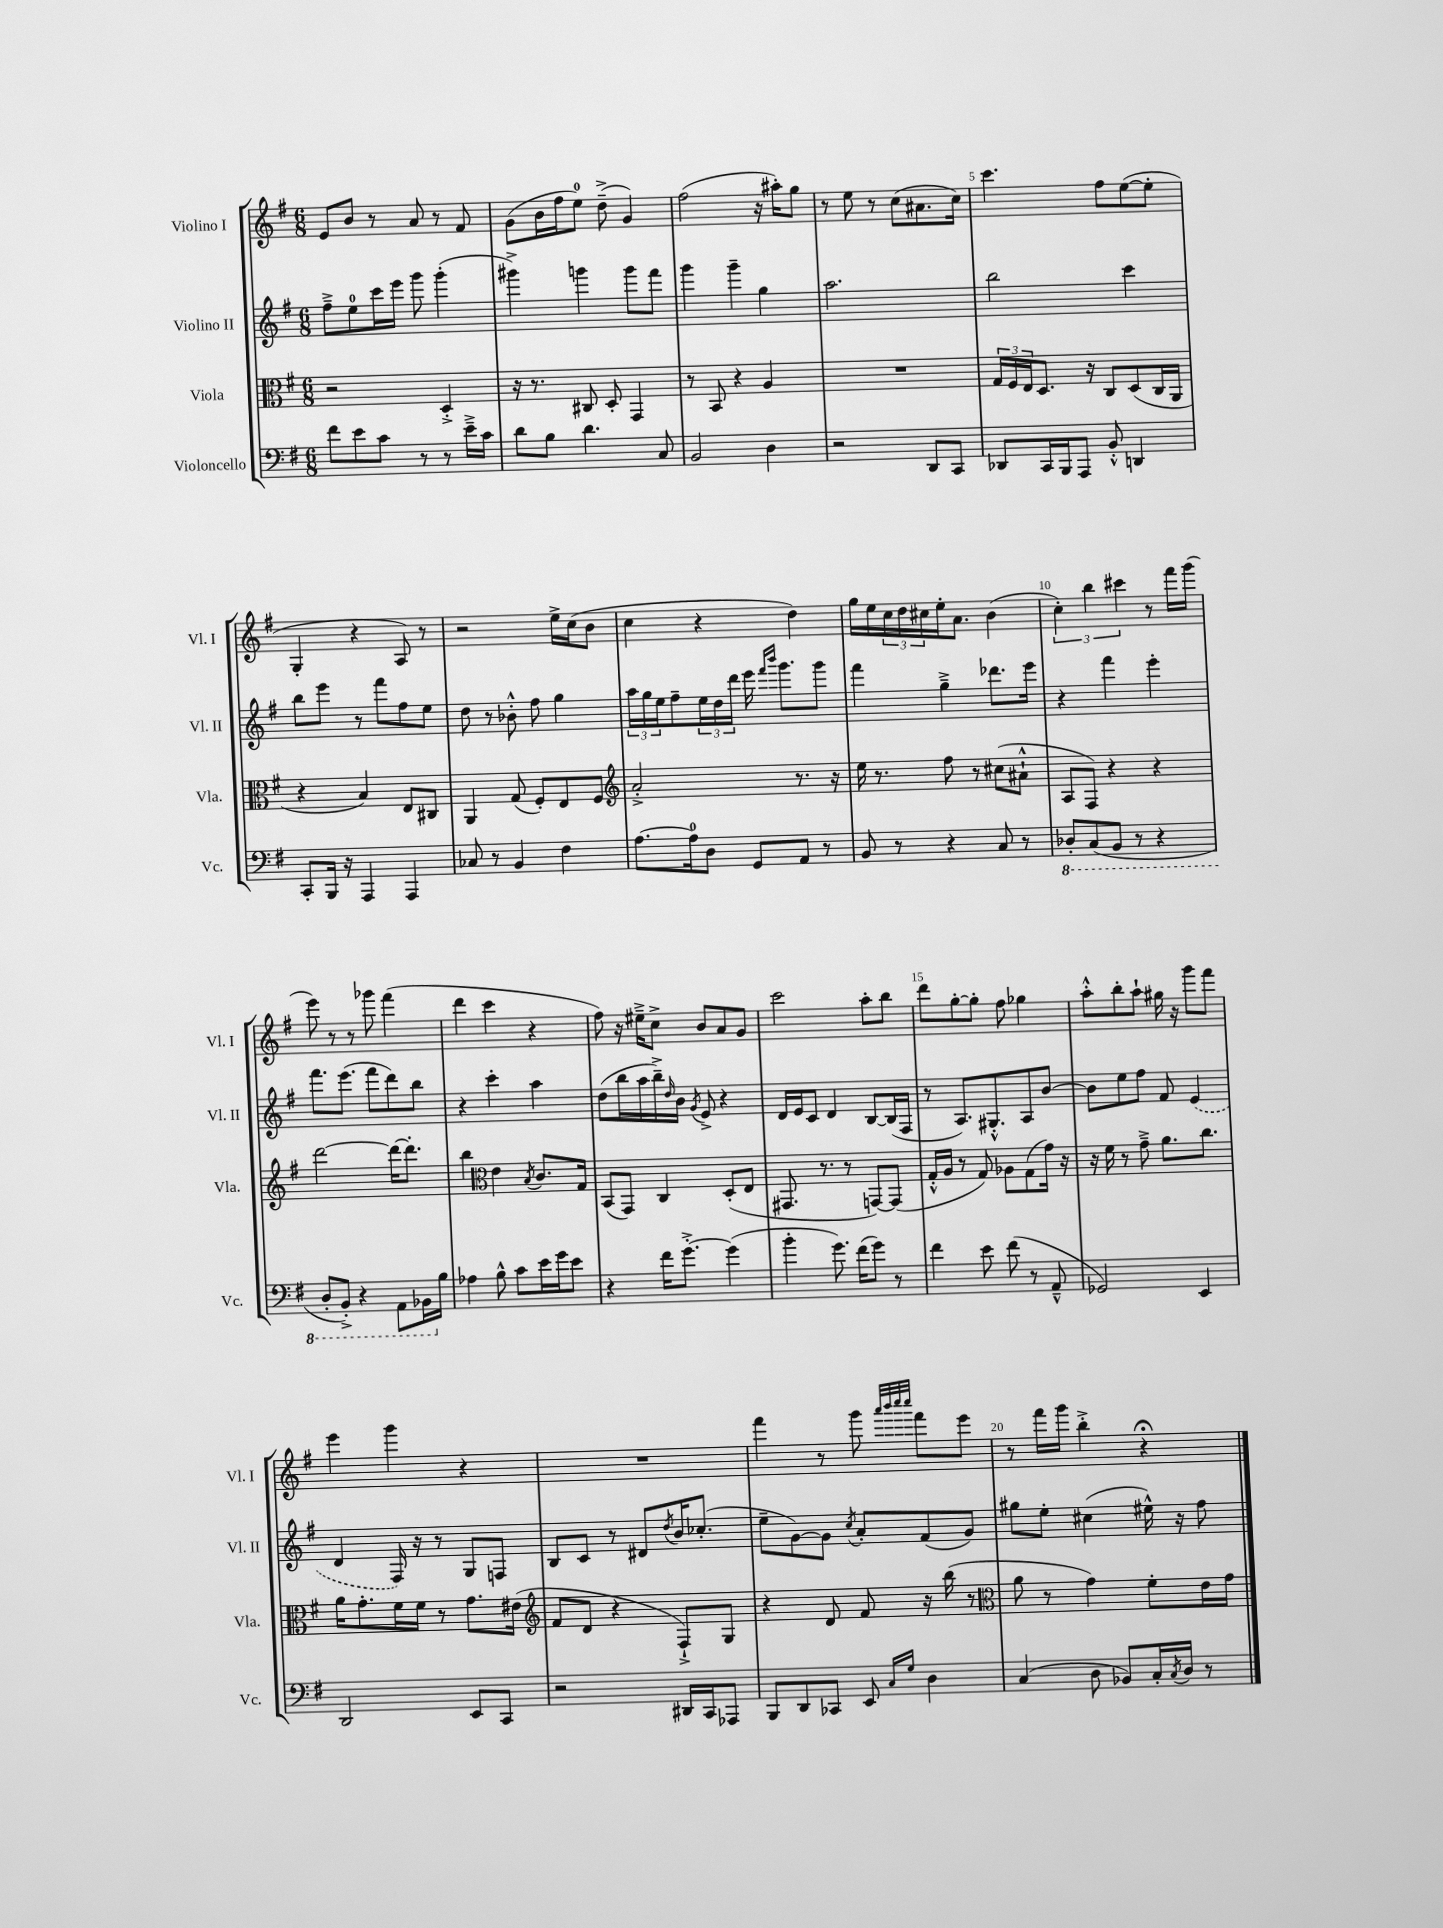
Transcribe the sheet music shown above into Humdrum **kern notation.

**kern	**kern	**kern	**kern
*staff4	*staff3	*staff2	*staff1
*clefF4	*clefC3	*clefG2	*clefG2
*k[f#]	*k[f#]	*k[f#]	*k[f#]
*M6/8	*M6/8	*M6/8	*M6/8
8f#	2r	8ff#~^	8e
8e	.	8ee	8b
8c	.	16ccc	8r
.	.	16eee	.
8r	.	8ggg	8a
8r	4D'^	(4ggg'	8r
16e~^	.	.	8f#
16c	.	.	.
=	=	=	=
8d	16r	4ggg#^)	(8g
.	8.r	.	.
8B	.	.	16b
.	.	.	16ff#
4.d	8C#	4ggg	8ee)
.	8D'	.	(8dd~^
.	4GG	8ggg	4g)
8C	.	8fff#	.
=	=	=	=
2BB	8r	4ggg	(2ff#
.	8BB	.	.
.	4r	4ggg~	.
4D	4A	4gg	16r
.	.	.	16aa#')
.	.	.	8gg
=	=	=	=
2r	2.r	2.aa	8r
.	.	.	8ee
.	.	.	8r
.	.	.	(8cc
8DD	.	.	8.a#
8CC	.	.	.
.	.	.	16cc)
=	=	=	=
8DD-	24G	2bb	4.ccc
.	24F#	.	.
.	24E	.	.
16CC	8.D	.	.
16BBB	.	.	.
8AAA	.	.	.
.	16r	.	.
8BB'^^	8C	.	8ff#
4DD	(8D	4ccc	([8ee
.	16C	.	8ee']
.	16AA	.	.
=	=	=	=
8CC'	4r	8bb	4G'
16BBB	.	8eee	.
16r	.	.	.
4AAA	4B)	8r	4r
.	.	8fff#	.
4AAA	8E	8ff#	8A)
.	8C#	8ee	8r
=	=	=	=
8C-	4AA	8dd	2r
8r	.	8r	.
4BB	(8G	8b-'^^	.
.	8F#')	8ff#	.
4F#	8E	4gg	16ee^
.	.	.	(16cc
.	8F#	.	8b
=	=	=	=
*	*clefG2	*	*
[8.A	2a'^	24aa	4cc
.	.	24gg	.
.	.	24ee	.
.	.	8ff#~	.
16A]	.	.	.
8D	.	24ee	4r
.	.	24dd	.
.	.	24ddd	.
8GG	.	16eee	.
.	.	16qqfff#	.
.	.	16qqbbb	.
.	.	8.ggg	.
8AA	8.r	.	4dd)
8r	.	8ggg	.
.	16r	.	.
=	=	=	=
8BB	16ee	4fff#	16gg
.	8.r	.	16ee
8r	.	.	24cc
.	.	.	24dd
.	.	.	24cc#
4r	8ff#	4gg~^	16ee'
.	.	.	8.a
.	8r	.	.
8C	(8cc#	8.ddd-	(4b
8r	8a#`^^	.	.
.	.	16eee	.
=	=	=	=
8DD-'	8A	4r	6cc')
(8CC	8F#)	.	.
.	.	.	6bb
8BBB	4r	4fff#	.
.	.	.	6ccc#
8r	.	.	.
4r	4r	4eee'	8r
.	.	.	16fff#
.	.	.	(16ggg
=	=	=	=
8DD'	[2ddd	8.fff#	8eee)
8BBB'^)	.	.	8r
.	.	(8.eee	.
4r	.	.	8r
.	.	8fff#	8ggg-
8AAA	16ddd_	8ddd)	(4fff#
.	8.ddd']	.	.
16BBB-	.	8bb	.
16B	.	.	.
=	=	=	=
4A-	4bb	4r	4ddd
*	*clefC3	*	*
8B^^	4e	4ccc'	4ccc
8c	.	.	.
.	8qB	.	.
16e	8.c	4aa	4r
16g	.	.	.
8e	.	.	.
.	16G	.	.
=	=	=	=
4r	(8BB	(8dd	8ff#)
.	8GG)	16bb	16r
.	.	16aa	16ee#~^
16f#	4C	16bb~^)	8cc^
.	.	16qqdd	.
[8.g'^	.	16b	.
.	.	8qg	.
.	.	8e^	8b
(4g]	(8D'	4r	8a
.	8E	.	8g
=	=	=	=
4b'	8.GG#	16d	2ccc
.	.	16e	.
.	.	8c	.
.	8.r	.	.
8.g)	.	4d	.
.	8r	.	.
(16f#	.	.	.
8g)	[8GG)	[8B	8aa'
8r	(8GG]	(16B]	8bb
.	.	16F#	.
=	=	=	=
4f#	16G'^^	8r	8ddd
.	16A	.	.
.	8r	8.A)	[8gg'
8e	8G)	.	8gg']
.	.	8.G#'^^	.
(8f#	8A-	.	8ff#
8r	(8G	8A	4gg-
8AA~^^	16g)	[8b	.
.	16r	.	.
=	=	=	=
2GG-)	16r	8b]	8aa'^^
.	16f#	.	.
.	8r	8ee	8bb'
.	8g~^	8ff#	8aa`
.	8.a	8f#	16gg#
.	.	.	16r
4EE	.	(4e	8ggg
.	8.cc	.	.
.	.	.	8fff#
=	=	=	=
2DD	16a	4d	4eee
.	8.g'	.	.
.	16f#	16F#)	4ggg
.	16f#	16r	.
.	8r	8r	.
8EE	8.g	8G	4r
8CC	.	8F	.
.	(16e#	.	.
=	=	=	=
*	*clefG2	*	*
2r	8f#	8B	2.r
.	8d	8c	.
.	4r	8r	.
.	.	8d#	.
.	.	8qdd	.
16DD#	8F#`^)	16b	.
16CC	.	(8.cc-'	.
8AAA-	8G	.	.
=	=	=	=
8BBB	4r	8ee~	4fff#
8DD	.	[8g)	.
8CC-	8d	8g]	8r
.	.	8qcc	.
8EE	8f#	8a'	8ggg
.	.	.	32qqaaa
.	.	.	32qqbbb
16qqC	.	.	32qqcccc
16qqG	.	.	32qqcccc
4D	16r	(8f#	8fff#
.	(16bb	.	.
.	8r	8g)	8eee
=	=	=	=
*	*clefC3	*	*
(4C	8a	8gg#	8r
.	8r	8ee'	16fff#
.	.	.	16ggg
8D	4g)	(4cc#	4bb'^
8BB-)	.	.	.
16C'	8f#'	16ee#^^)	4r;
8qC	.	.	.
16D	.	16r	.
8r	16e	8ff#	.
.	16g	.	.
==	==	==	==
*-	*-	*-	*-
